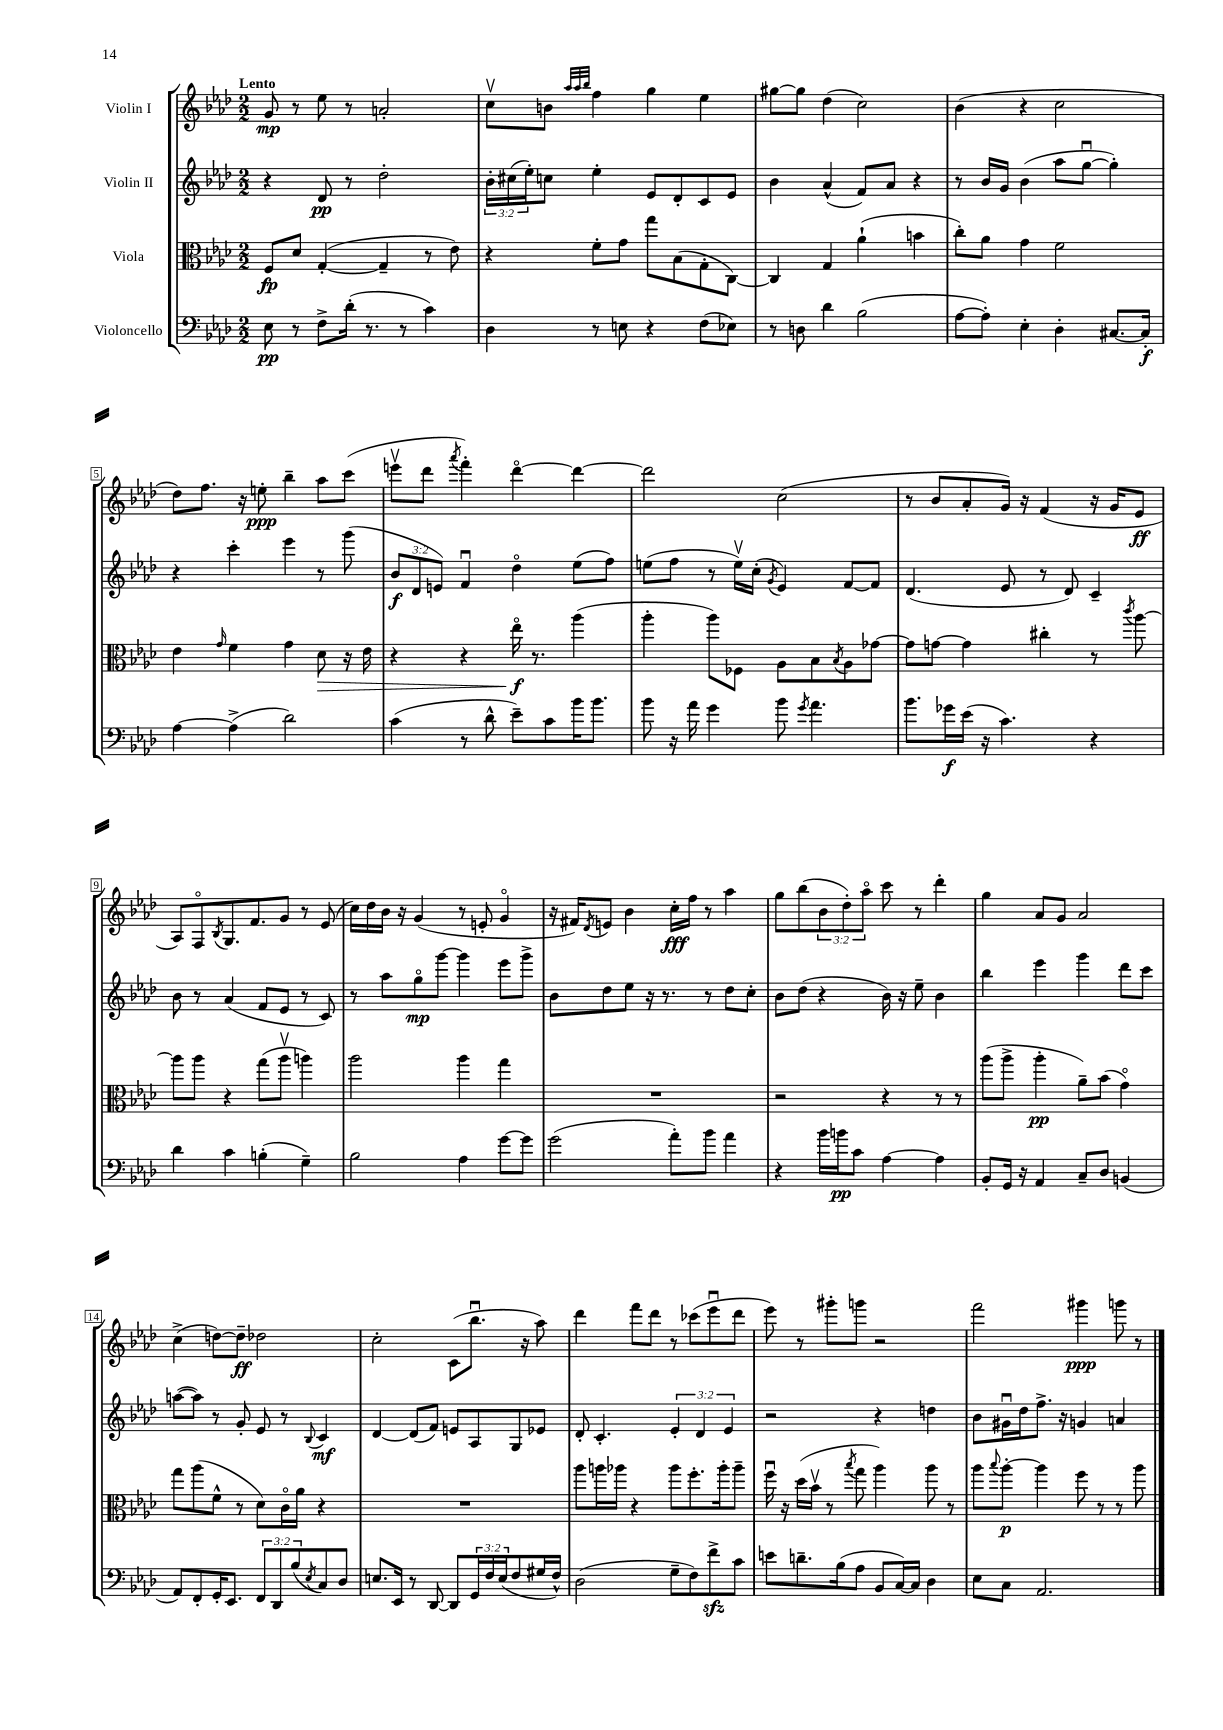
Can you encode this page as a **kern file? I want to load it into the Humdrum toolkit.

**kern	**dynam	**kern	**dynam	**kern	**dynam	**kern	**dynam
*part4	*part4	*part3	*part3	*part2	*part2	*part1	*part1
*staff4	*staff4	*staff3	*staff3	*staff2	*staff2	*staff1	*staff1
*I"Violoncello	*	*I"Viola	*	*I"Violin II	*	*I"Violin I	*
*clefF4	*	*clefC3	*	*clefG2	*	*clefG2	*
*k[b-e-a-d-]	*	*k[b-e-a-d-]	*	*k[b-e-a-d-]	*	*k[b-e-a-d-]	*
*M2/2	*	*M2/2	*	*M2/2	*	*M2/2	*
=1	=1	=1	=1	=1	=1	=1	=1
!	!	!	!	!	!	!LO:TX:a:B:t=Lento	!
8E-\	pp	8F/L	fp	4r	.	8g/	mp
8r	.	8d-/J	.	.	.	8r	.
8F^\L	.	([4G'/	.	8d-/	pp	8ee-\	.
(16d-'\Jk	.	.	.	8r	.	8r	.
8.r	.	.	.	.	.	.	.
.	.	4G~/]	.	2dd-'\	.	2an'/	.
8r	.	.	.	.	.	.	.
4c\)	.	8r	.	.	.	.	.
.	.	8e-\)	.	.	.	.	.
=2	=2	=2	=2	=2	=2	=2	=2
4D-\	.	4r	.	24b-'\LL	.	8ccv\L	.
.	.	.	.	(24cc#X\	.	.	.
.	.	.	.	24ee-'\J)	.	.	.
.	.	.	.	8ccn\J	.	8bn\J	.
.	.	.	.	.	.	32qqaa-/LLL	.
.	.	.	.	.	.	32qqaa-/	.
.	.	.	.	.	.	32qqbb-/JJJ	.
8r	.	8f'\L	.	4ee-'\	.	4ff\	.
8En\	.	8g\J	.	.	.	.	.
4r	.	8gg\L	.	8e-/L	.	4gg\	.
.	.	(8B-\	.	8d-'/	.	.	.
(8F\L	.	8G'\	.	8c/	.	4ee-\	.
8E-X\J)	.	[8C\J)	.	8e-/J	.	.	.
=3	=3	=3	=3	=3	=3	=3	=3
8r	.	4C/]	.	4b-\	.	[8gg#X\L	.
8Dn\	.	.	.	.	.	8gg#\J]	.
4d-\	.	4G/	.	(4a-^^/	.	(4dd-\	.
(2B-\	.	(4a-`\	.	8f/L)	.	2cc\)	.
.	.	.	.	8a-/J	.	.	.
.	.	4bn\	.	4r	.	.	.
=4	=4	=4	=4	=4	=4	=4	=4
[8A-\L	.	8cc'\L)	.	8r	.	(4b-\	.
8A-'\J])	.	8a-\J	.	16b-/LL	.	.	.
.	.	.	.	16g/JJ	.	.	.
4E-'\	.	4g\	.	(4b-\	.	4r	.
4D-'\	.	2f\	.	8aa-\L	.	2cc\	.
.	.	.	.	[8ggu\J	.	.	.
[8.C#X/L	.	.	.	4gg'\])	.	.	.
16C#'/Jk]	f	.	.	.	.	.	.
!!LO:LB:g=z
=5	=5	=5	=5	=5	=5	=5	=5
[4A-\	.	4e-\	.	4r	.	8dd-\L)	.
.	.	.	.	.	.	8.ff\J	.
.	.	16qqg/	.	.	.	.	.
(4A-^\]	.	4f\	.	4ccc'\	.	.	.
.	.	.	.	.	.	16r	.
.	.	.	.	.	.	8een'\	ppp
2d-\)	.	4g\	.	4eee-\	.	4bb-~\	.
!	!	!	!LO:HP:b	!	!	!	!
.	.	8d-\	>	8r	.	8aa-\L	.
.	.	16r	.	(8ggg\	.	(8ccc\J	.
.	.	16e-\	.	.	.	.	.
=6	=6	=6	=6	=6	=6	=6	=6
(4c\	.	4r	.	12b-/L	f	8eeenv\L	.
.	.	.	.	12d-/	.	.	.
.	.	.	.	.	.	8ddd-\J	.
.	.	.	.	12en/J)	.	.	.
.	.	.	.	.	.	8qaaa-/	.
8r	.	4r	.	4fu/	.	4fff'\)	.
8d-^^\	.	.	.	.	.	.	.
8e-~\L)	.	16ee-\	f	4dd-\	.	[4ddd-\	.
.	.	8.r	]	.	.	.	.
8c\	.	.	.	.	.	.	.
16b-\K	.	(4aa-\	.	(8ee-\L	.	4ddd-\_	.
8.b-\J	.	.	.	.	.	.	.
.	.	.	.	8ff\J)	.	.	.
=7	=7	=7	=7	=7	=7	=7	=7
8b-\	.	4aa-'\	.	(8een\L	.	2ddd-\]	.
16r	.	.	.	8ff\J	.	.	.
16a-\	.	.	.	.	.	.	.
4g\	.	8aa-\L)	.	8r	.	.	.
.	.	8F-X\J	.	16eev\LL)	.	.	.
.	.	.	.	(16cc'\JJ	.	.	.
.	.	.	.	8qg/	.	.	.
8b-\	.	8A-\L	.	4e-/)	.	(2cc\	.
8qg/	.	.	.	.	.	.	.
4.a-\	.	8B-\	.	.	.	.	.
.	.	8qB-/	.	.	.	.	.
.	.	8A-\	.	[8f/L	.	.	.
.	.	[8g-X\J	.	8f/J]	.	.	.
=8	=8	=8	=8	=8	=8	=8	=8
8.b-\L	.	8g-\L]	.	(4.d-/	.	8r	.
.	.	[8gn\J	.	.	.	8b-/L	.
16g-X\L	f	.	.	.	.	.	.
(16e-\JJ	.	4g\]	.	.	.	8a-'/	.
16r	.	.	.	.	.	.	.
4.c\)	.	.	.	8e-/	.	16g/Jk)	.
.	.	.	.	.	.	16r	.
.	.	4cc#X'\	.	8r	.	(4f/	.
.	.	.	.	8d-/)	.	.	.
4r	.	8r	.	4c~/	.	16r	.
.	.	.	.	.	.	16g/KL	.
.	.	8qccc/	.	.	.	.	.
.	.	[8aa-\	.	.	.	8e-/J	ff
!!LO:LB:g=z
=9	=9	=9	=9	=9	=9	=9	=9
4d-\	.	8aa-\L]	.	8b-\	.	8A-/L)	.
.	.	8aa-\J	.	8r	.	8F/	.
.	.	.	.	.	.	8qB-/	.
4c\	.	4r	.	(4a-/	.	8.G/	.
.	.	.	.	.	.	8.f/	.
(4Bn'\	.	(8gg\L	.	8f/L	.	.	.
.	.	8aa-v\J	.	8e-/J	.	8g/J	.
4G~\)	.	4aan\)	.	8r	.	8r	.
.	.	.	.	8c/)	.	(8e-/	.
=10	=10	=10	=10	=10	=10	=10	=10
2B-\	.	2aa-\	.	8r	.	16cc\LL)	.
.	.	.	.	.	.	16dd-\	.
.	.	.	.	8aa-\L	.	16b-\JJ	.
.	.	.	.	.	.	16r	.
.	.	.	.	8gg\	mp	(4g/	.
.	.	.	.	[8ggg\J	.	.	.
4A-\	.	4aa-\	.	4ggg\]	.	8r	.
.	.	.	.	.	.	8en'/	.
[8g\L	.	4gg\	.	8eee-\L	.	4g/	.
8g\J]	.	.	.	8ggg^\J	.	.	.
=11	=11	=11	=11	=11	=11	=11	=11
(2g\	.	1r	.	8b-\L	.	16r	.
.	.	.	.	.	.	16f#X/KL)	.
.	.	.	.	.	.	8qd-/	.
.	.	.	.	8dd-\	.	8en/J	.
.	.	.	.	8ee-\J	.	4b-\	.
.	.	.	.	16r	.	.	.
.	.	.	.	8.r	.	.	.
8a-'\L)	.	.	.	.	.	16cc'\LL	fff
.	.	.	.	.	.	16ff\JJ	.
8b-\J	.	.	.	8r	.	8r	.
4a-\	.	.	.	8dd-\L	.	4aa-\	.
.	.	.	.	8cc'\J	.	.	.
=12	=12	=12	=12	=12	=12	=12	=12
4r	.	2r	.	8b-\L	.	8gg\L	.
.	.	.	.	(8dd-\J	.	(8bb-\	.
16b-\LL	.	.	.	4r	.	12b-\	.
16bn\J	pp	.	.	.	.	.	.
.	.	.	.	.	.	12dd-'\)	.
8c\J	.	.	.	.	.	.	.
.	.	.	.	.	.	12aa-\J	.
[4A-\	.	4r	.	16b-\)	.	8ccc\	.
.	.	.	.	16r	.	.	.
.	.	.	.	8ee-~\	.	8r	.
4A-\]	.	8r	.	4b-\	.	4ddd-'\	.
.	.	8r	.	.	.	.	.
=13	=13	=13	=13	=13	=13	=13	=13
8BB-'/L	.	(8aa-\L	.	4bb-\	.	4gg\	.
16GG/Jk	.	8aa-^\J	.	.	.	.	.
16r	.	.	.	.	.	.	.
4AA-/	.	4aa-'\	pp	4eee-\	.	8a-/L	.
.	.	.	.	.	.	8g/J	.
8C~/L	.	8a-~\L)	.	4ggg\	.	2a-/	.
8D-/J	.	(8b-\J	.	.	.	.	.
(4BBn/	.	4g\)	.	8ddd-\L	.	.	.
.	.	.	.	8ccc\J	.	.	.
!!LO:LB:g=z
=14	=14	=14	=14	=14	=14	=14	=14
8AA-/L)	.	8gg\L	.	([8aan\L	.	(4cc^\	.
8FF'/	.	(8aa-\	.	8aa\J])	.	.	.
16GG'/K	.	8f^^\J	.	8r	.	[8ddn\L)	.
8.EE-/J	.	.	.	.	.	.	.
.	.	8r	.	8g'/	.	8dd~\J]	ff
12FF/L	.	8d-\L)	.	8e-/	.	2dd-X\	.
12DD-/	.	.	.	.	.	.	.
.	.	16c\L	.	8r	.	.	.
(12B-/	.	.	.	.	.	.	.
.	.	16a-\JJ	.	.	.	.	.
8qE-/	.	.	.	8qqB-/	.	.	.
8C/)	.	4r	.	4c/	mf	.	.
8D-/J	.	.	.	.	.	.	.
=15	=15	=15	=15	=15	=15	=15	=15
8.En/L	.	1r	.	[4d-/	.	2cc'\	.
16EE-/Jk	.	.	.	.	.	.	.
8r	.	.	.	(8d-/L]	.	.	.
[8DD-/	.	.	.	8f/J)	.	.	.
8DD-/L]	.	.	.	8en/L	.	(8c\L	.
24GG/L	.	.	.	8A-/	.	8.bb-u\J	.
24F/	.	.	.	.	.	.	.
(24E/J	.	.	.	.	.	.	.
8F/	.	.	.	8G/	.	.	.
.	.	.	.	.	.	16r	.
16G#X/L	.	.	.	8e-X/J	.	8aa-\)	.
16F^^/JJ)	.	.	.	.	.	.	.
=16	=16	=16	=16	=16	=16	=16	=16
(2D-\	.	8aa-\L	.	8d-'/	.	4ddd-\	.
.	.	16aan\L	.	4.c'/	.	.	.
.	.	16aa-X\JJ	.	.	.	.	.
.	.	4r	.	.	.	8fff\L	.
.	.	.	.	.	.	8ddd-\J	.
8G~\L	.	8aa-\L	.	6e-'/	.	8r	.
8F\)	.	8.ff'\	.	.	.	(8ccc-X\L	.
.	.	.	.	6d-/	.	.	.
8fzz^\	.	.	.	.	.	8eee-u\	.
.	.	16aa-'\k	.	.	.	.	.
.	.	.	.	6e-/	.	.	.
8c\J	.	8aa-~\J	.	.	.	8ddd-\J	.
=17	=17	=17	=17	=17	=17	=17	=17
8en\L	.	16ffu\	.	2r	.	8eee-\)	.
.	.	16r	.	.	.	.	.
8.dn~\	.	(16dd-\LL	.	.	.	8r	.
.	.	16b-v\JJ	.	.	.	.	.
.	.	8r	.	.	.	8ggg#X'\L	.
(16B-\k	.	.	.	.	.	.	.
.	.	8qbb-/	.	.	.	.	.
8A-\J	.	8gg\	.	.	.	8gggn\J	.
8BB-/L	.	4aa-\)	.	4r	.	2r	.
[16C/L)	.	.	.	.	.	.	.
16C/JJ]	.	.	.	.	.	.	.
4D-\	.	8aa-\	.	4ddn\	.	.	.
.	.	8r	.	.	.	.	.
=18	=18	=18	=18	=18	=18	=18	=18
8E-\L	.	8aa-\L	.	8b-\L	.	2fff\	.
.	.	8qqbb-/	.	.	.	.	.
8C\J	.	[8aa-'\J	p	16g#Xu\L	.	.	.
.	.	.	.	16dd-\J	.	.	.
2.AA-/	.	4aa-\]	.	8.ff^\J	.	.	.
.	.	.	.	16r	.	.	.
.	.	8ff\	.	4gn/	.	4ggg#X\	ppp
.	.	8r	.	.	.	.	.
.	.	8r	.	4an/	.	8gggn\	.
.	.	8aa-\	.	.	.	8r	.
==	==	==	==	==	==	==	==
*-	*-	*-	*-	*-	*-	*-	*-
